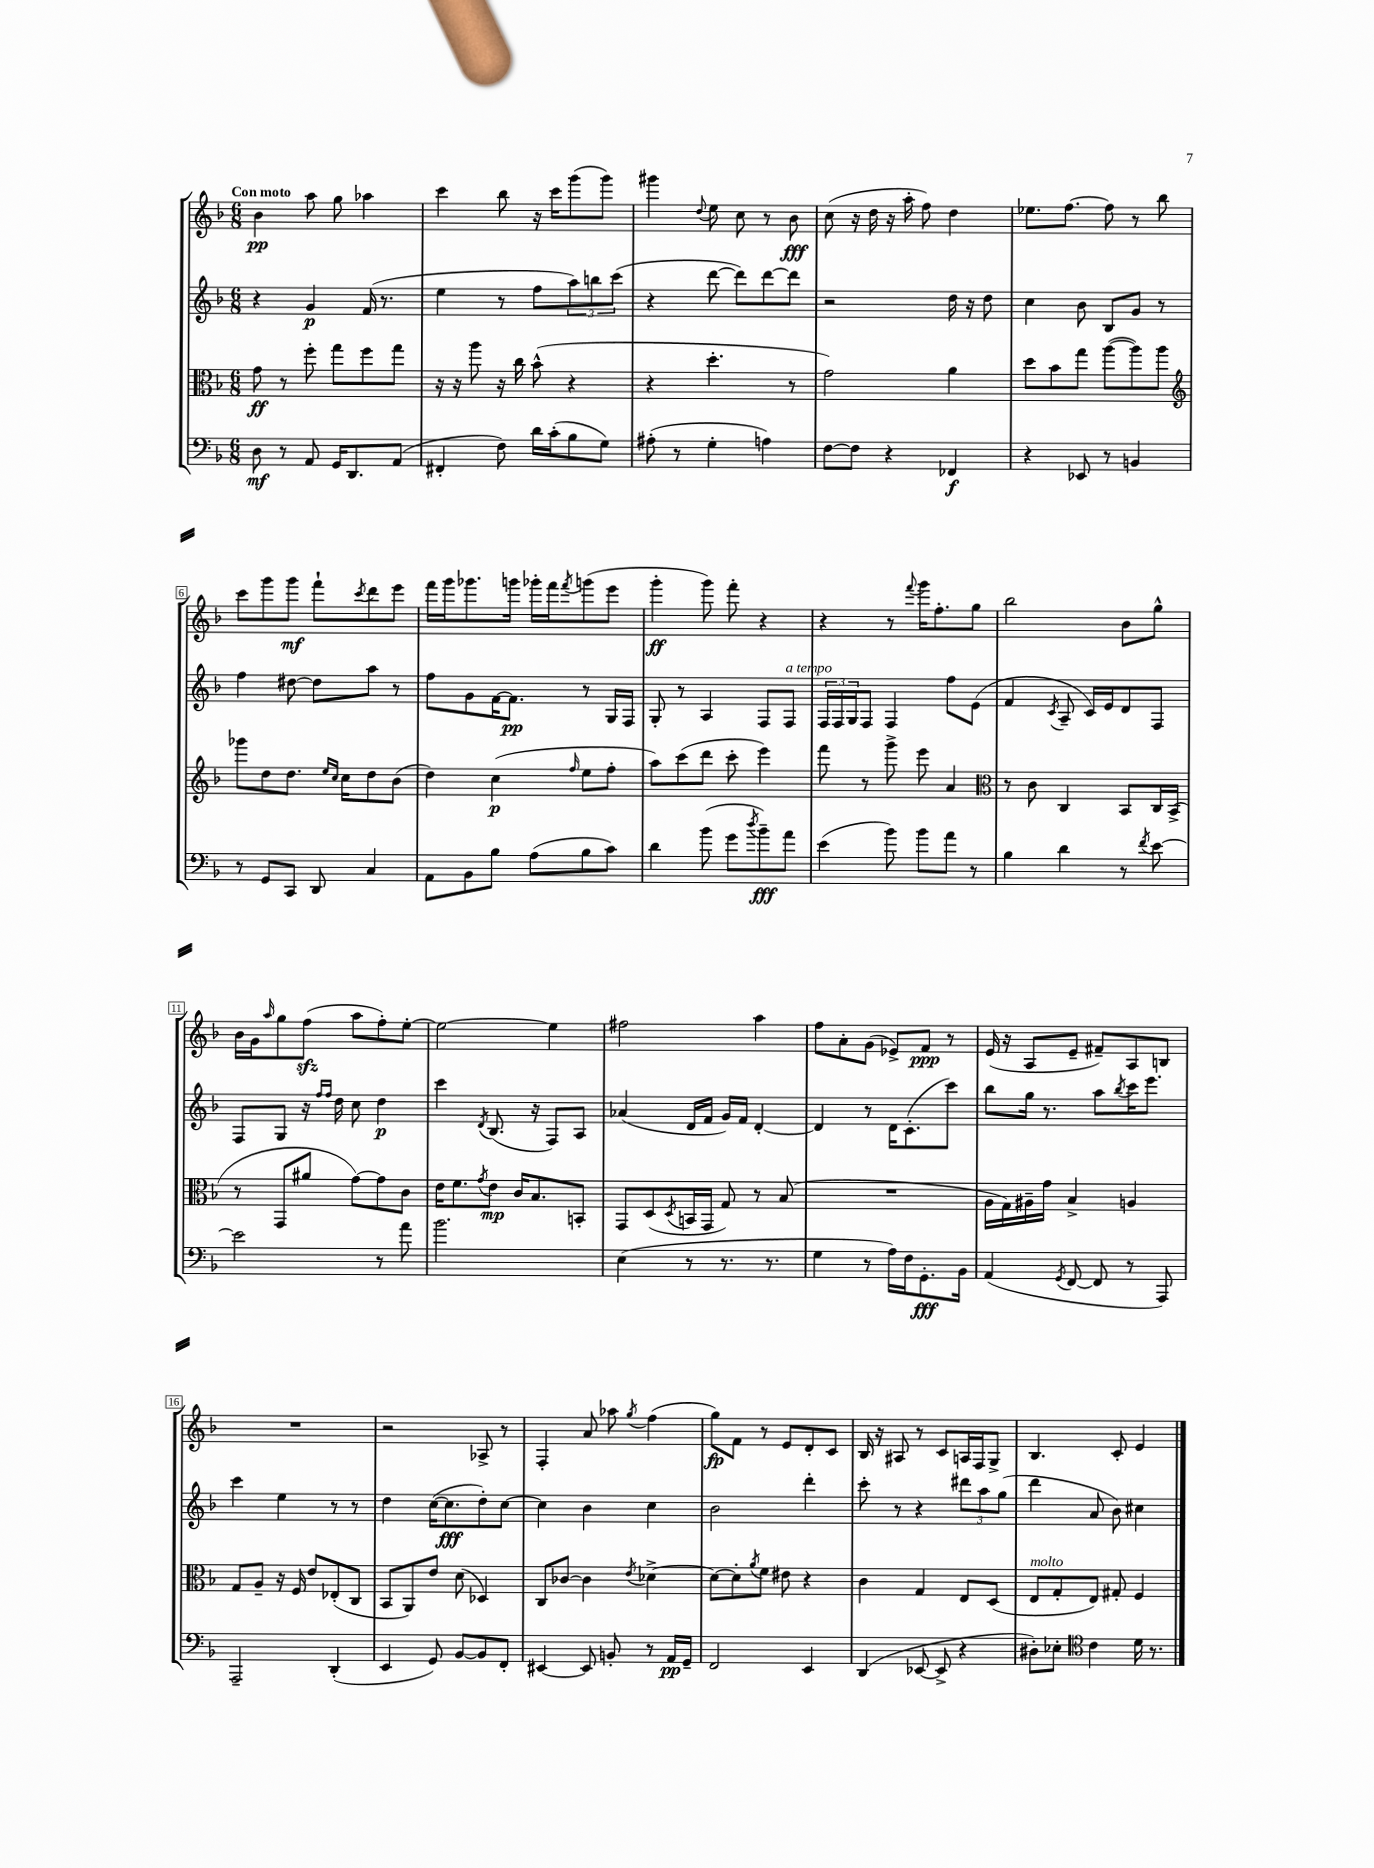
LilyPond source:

<<
\new StaffGroup <<
\new Staff = "s0" {
    \clef treble \key f \major \numericTimeSignature \time 6/8 \tempo "Con moto"
    bes'4\pp a''8 g''8 aes''4 |
    c'''4 bes''8 r16 c'''16 g'''8( g'''8) |
    gis'''4 \appoggiatura { d''8 } e''8 c''8 r8 bes'8\fff |
    c''8( r16 d''16 r16 a''16-. f''8) d''4 |
    ees''8. f''8.~ f''8 r8 bes''8 |
    c'''8 g'''8 g'''8\mf f'''8-! \acciaccatura { c'''8 } d'''8 e'''8 |
    f'''16 g'''16 ges'''8. g'''16 ges'''16-. f'''16 \acciaccatura { f'''8 } g'''8( e'''8 |
    g'''4-.\ff g'''8) f'''8-. r4 |
    r4 r8 \appoggiatura { f'''8 } g'''16 f''8.-. g''8 |
    bes''2 bes'8 g''8-^ |
    bes'16 g'16 \grace { a''16 } g''8 f''8\sfz( a''8 f''8-.) e''8~-. |
    e''2~ e''4 |
    fis''2 a''4 |
    f''8 a'8-. g'8( ees'8->) f'8\ppp r8 |
    e'16( r16 a8 e'8-- fis'8--) a8 b8 |
    R2. |
    r2 aes8-> r8 |
    f4-. a'8 aes''8 \acciaccatura { g''8 } f''4( |
    g''8\fp) f'8 r8 e'8 d'8-. c'8 |
    bes16 r16 ais8 r8 c'8 a16 f16 g8-> |
    bes4. c'8-. e'4 \bar "|." |
}
\new Staff = "s1" {
    \clef treble \key f \major \numericTimeSignature \time 6/8
    r4 g'4\p f'16( r8. |
    e''4 r8 f''8 \tuplet 3/2 { a''8) b''8 c'''8( } |
    r4 d'''8~ d'''8) d'''8~ d'''8 |
    r2 d''16 r16 d''8 |
    c''4 bes'8 bes8 g'8 r8 |
    f''4 dis''8~ dis''8 a''8 r8 |
    f''8 g'8 f'16~ f'8.\pp r8 g16 f16 |
    g8-. r8 a4 f8 f8^\markup { \italic "a tempo" } |
    \tuplet 3/2 { f16 f16 g16 } f8 f4 f''8 e'8( |
    f'4 \acciaccatura { c'8 } a8-- c'16) e'16 d'8 f8 |
    f8 g8 r16 \grace { f''16 f''16 } d''16 c''8 d''4\p |
    c'''4 \acciaccatura { d'8 } bes8.( r16 f8) a8 |
    aes'4( d'16 f'16 g'16) f'16 d'4~-. |
    d'4 r8 d'16 c'8.-.( c'''8) |
    bes''8 g''16 r8. a''8 \acciaccatura { bes''8 } c'''16 e'''8. |
    c'''4 e''4 r8 r8 |
    d''4 c''16~( c''8.\fff d''8-.) c''8~ |
    c''4 bes'4 c''4 |
    bes'2 d'''4-. |
    c'''8-. r8 r4 \tuplet 3/2 { dis'''8 a''8 g''8( } |
    d'''4 a'8 bes'8) cis''4 \bar "|." |
}
\new Staff = "s2" {
    \clef alto \key f \major \numericTimeSignature \time 6/8
    g'8\ff r8 f''8-. g''8 f''8 g''8 |
    r16 r16 a''8 r16 c''16 bes'8-^( r4 |
    r4 d''4.-. r8 |
    g'2) a'4 |
    d''8 bes'8 g''8 a''8~( a''8) a''8 |
    \clef treble ges'''8 d''8 d''8. \grace { e''16 c''16 } c''16 d''8 bes'8( |
    d''4) c''4\p( \grace { f''16 } e''8 f''8-. |
    a''8) c'''8( d'''8 c'''8-. e'''4) |
    f'''8 r8 g'''8-> e'''8 a'4 |
    \clef alto r8 c'8 c4 bes,8 c16 bes,16->( |
    r8 g,8 ais'8 g'8~) g'8 c'8 |
    e'16 f'8. \acciaccatura { g'8 } e'8\mp c'16 bes8. b,8-. |
    g,8 d8( \acciaccatura { d8 } b,16 g,16 g8) r8 bes8( |
    R2. |
    a16 g16) ais16-- g'16 bes4-> a4 |
    g8 a8-- r16 f16 e'8 ees8-.( c8 |
    bes,8 a,8) e'8 d'8( des4) |
    c8 ces'8~ ces'4 \acciaccatura { e'8 } des'4~-> |
    des'8~ des'8-. \acciaccatura { a'8 } f'8 eis'8 r4 |
    c'4 g4 e8 d8( |
    e8^\markup { \italic "molto" } g8-. e8) gis8-. f4 \bar "|." |
}
\new Staff = "s3" {
    \clef bass \key f \major \numericTimeSignature \time 6/8
    d8\mf r8 a,8 g,16 d,8. a,8( |
    fis,4-. f8) d'16 c'16-.( bes8 g8) |
    ais8-.( r8 g4-. a4) |
    f8~ f8 r4 fes,4\f |
    r4 ees,8 r8 b,4 |
    r8 g,8 c,8 d,8 c4 |
    a,8 bes,8 bes8 a8( bes8 c'8) |
    d'4 bes'8( g'8 \acciaccatura { d''8 } bes'8--\fff) a'8 |
    e'4( bes'8) bes'8 a'8 r8 |
    bes4 d'4 r8 \acciaccatura { f'8 } e'8~ |
    e'2 r8 a'8 |
    bes'2. |
    e4( r8 r8. r8. |
    g4 r8 a16) f16 g,8.-.\fff bes,16 |
    a,4( \acciaccatura { g,8 } f,8~ f,8 r8 a,,8) |
    a,,2-- d,4-.( |
    e,4 g,8) bes,8~ bes,8 f,8-. |
    eis,4~ eis,8 b,8-. r8 a,16\pp g,16-- |
    f,2 e,4 |
    d,4( ees,8~ ees,8-> r4 |
    dis8-.) ees8-. \clef tenor c'4 d'16 r8. \bar "|." |
}
>>
>>
\layout { \context { \Score \override BarNumber.stencil = #(make-stencil-boxer 0.1 0.3 ly:text-interface::print) } }
